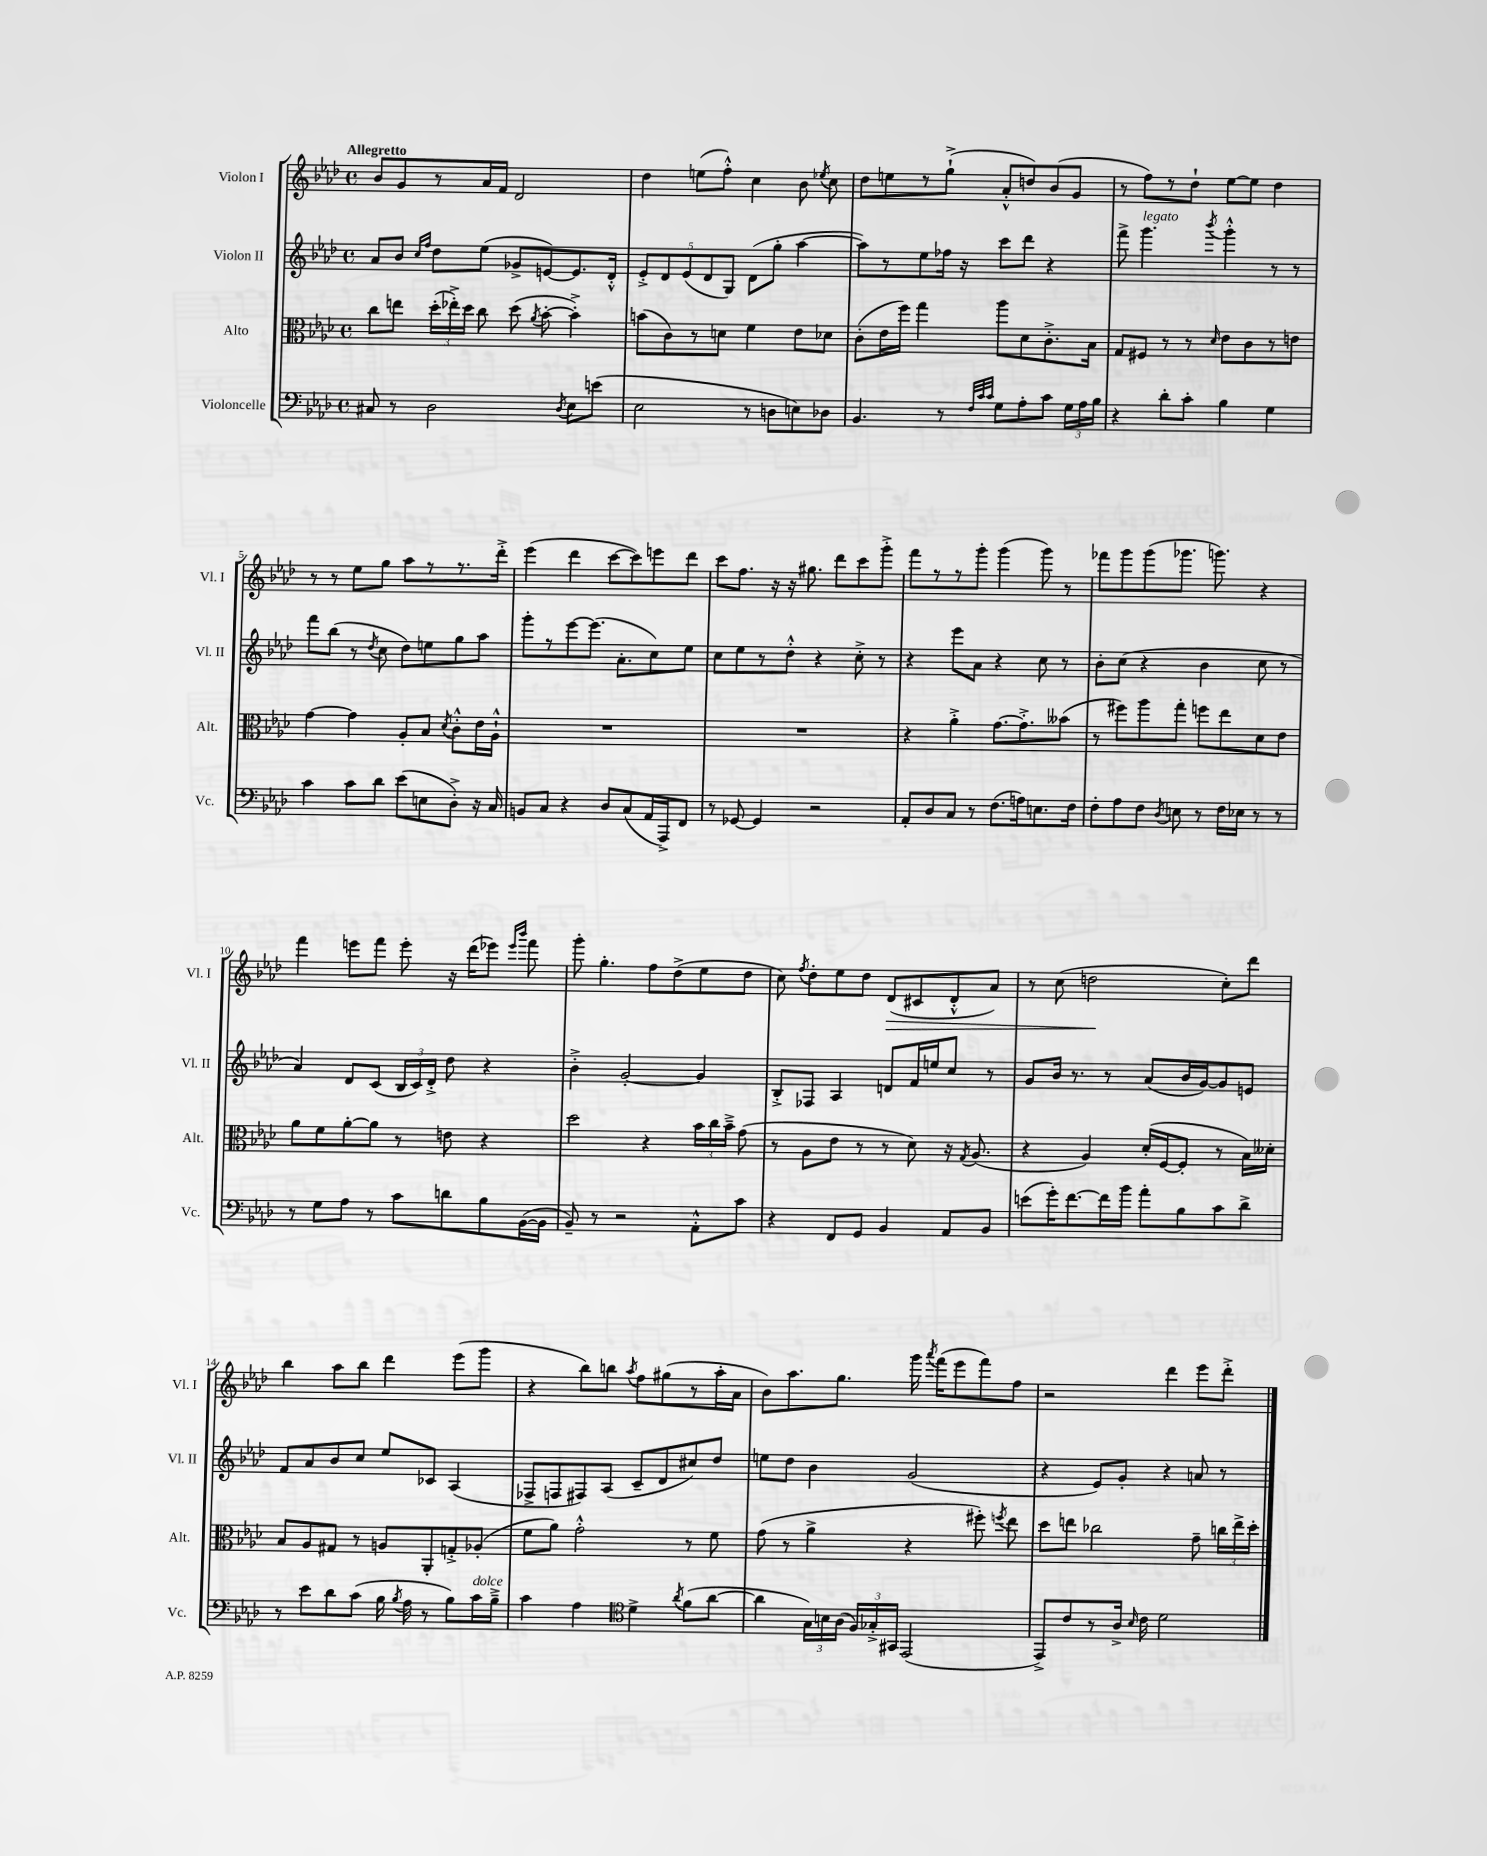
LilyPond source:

<<
\new StaffGroup <<
\new Staff = "s0" \with { instrumentName = "Violon I" shortInstrumentName = "Vl. I" } {
    \clef treble \key aes \major \defaultTimeSignature \time 4/4 \tempo "Allegretto"
    \autoBeamOff bes'8[ g'8 r8 aes'16 f'16] des'2 |
    des''4 e''8[( f''8]-.-^) c''4 bes'8 \acciaccatura { ees''8 } c''8 |
    des''8[ e''8 r8 g''8]-!->( aes'8[-.-^ d''8) bes'8( g'8] |
    r8 f''8[) r8 des''8]-! ees''8[~ ees''8] des''4 |
    r8 r8 ees''8[ g''8] aes''8[ r8 r8. des'''16]-.-> |
    ees'''4( des'''4 c'''8[~ c'''8) e'''8 des'''8] |
    c'''8[ f''8.] r16 r16 gis''8. des'''8[ c'''8 g'''8]-.-> |
    f'''8[ r8 r8 g'''8]-. g'''4( g'''8) r8 |
    fes'''8[ g'''8 g'''8( ges'''8.] g'''8.) r4 |
    f'''4 e'''8[ f'''8] e'''8-. r16 des'''16[( ees'''8]) \grace { ees'''16[ bes'''16] } f'''8 |
    g'''8-. g''4.-. f''8[ des''8->( ees''8 des''8] |
    c''8) \acciaccatura { f''8 } des''8[-. ees''8 des''8] des'8[\>( cis'8 des'8-.-^ aes'8]) |
    r8 c''8( d''2\! c''8[-.) des'''8] |
    bes''4 aes''8[ bes''8] des'''4 ees'''8[( g'''8] |
    r4 bes''8[) b''8] \acciaccatura { aes''8 } f''8[ gis''8( r8 aes''16-. aes'16] |
    bes'8[) aes''8. g''8.] g'''16 \acciaccatura { aes'''8 } f'''16[( ees'''8 f'''8) f''8] |
    r2 des'''4 ees'''8[ des'''8]-.-> \bar "|." |
}
\new Staff = "s1" \with { instrumentName = "Violon II" shortInstrumentName = "Vl. II" } {
    \clef treble \key aes \major \defaultTimeSignature \time 4/4
    \autoBeamOff aes'8[ bes'8] \grace { c''16[ f''16] } des''8[ ees''8]( ges'8[-> e'8~) e'8. des'16]-.-^ |
    \tuplet 5/4 { ees'8[-.-> des'8 ees'8( des'8 g8]) } des'8[( g''8]-. aes''4~ |
    aes''8[) r8 ees''8 fes''16] r16 c'''8[ des'''8] r4 |
    f'''8-> g'''4.^\markup { \italic "legato" } \acciaccatura { bes'''8 } g'''4-.-^ r8 r8 |
    f'''8[ bes''8]( r8 \acciaccatura { des''8 } c''8 des''8[) e''8 g''8 aes''8] |
    g'''8[-. r8 ees'''8~ ees'''8.]( aes'8.[-. c''8) ees''8] |
    c''8[ ees''8 r8 des''8]-.-^ r4 c''8-.-> r8 |
    r4 ees'''8[ aes'8] r4 c''8 r8 |
    bes'8[-. c''8]( r4 bes'4 c''8 r8 |
    aes'4) des'8[ c'8]( \tuplet 3/2 { bes16[ c'16) des'16]-.-> } des''8 r4 |
    bes'4-.-> g'2~-. g'4 |
    bes8[-.-> fes8] aes4 d'8[ f'16 e''16 c''8] r8 |
    g'8[ bes'16] r8. r8 aes'8[( bes'16 g'16~) g'8 e'8] |
    f'8[ aes'8 bes'8 c''8] ees''8[ ces'8] aes4( |
    fes8[-> f8 fis8) aes8]( c'8[-- des'8 cis''8) des''8] |
    e''8[ des''8] bes'4 g'2( |
    r4 ees'8[) g'8]-. r4 a'8 r8 \bar "|." |
}
\new Staff = "s2" \with { instrumentName = "Alto" shortInstrumentName = "Alt." } {
    \clef alto \key aes \major \defaultTimeSignature \time 4/4
    \autoBeamOff c''8[ e''8] \tuplet 3/2 { des''16[-.( ees''16-.->) des''16] } c''8 des''8( \acciaccatura { aes'8 } bes'8~-. bes'4-.->) |
    b'8[( c'8) r8 d'8] f'4 ees'8[ des'8] |
    c'8[-.( ees'16 f''16]) g''4 aes''8[ des'8 c'8.-.-> bes16] |
    g8[ fis8] r8 r8 \grace { des'16 } ees'8[ c'8 r8 e'8] |
    g'4~ g'4 aes8[-. bes8] \acciaccatura { des'8 } c'8[-.-^ ees'16 aes16]-!-^ |
    R1 |
    R1 |
    r4 aes'4-.-> g'8.[~ g'8.-.-> beses'8]( |
    r8 fis''8[) aes''8 g''8]-. f''8[ ees''8 des'8 ees'8] |
    aes'8[ f'8 aes'8~-. aes'8] r8 e'8 r4 |
    des''2 r4 \tuplet 3/2 { bes'16[ c''16 bes'16]---> } g'8( |
    r8 aes8[ ees'8] r8 r8 des'8) r16 \acciaccatura { g8 } aes8.( |
    r4 aes4) des'16[-.( f16~ f8]-. r8 bes16[) deses'16]-. |
    bes8[ aes8 gis8] r8 a8[ aes,8-. g8-.-> aes8]-.( |
    f'8[ aes'8]) g'2-.-^ r8 f'8 |
    g'8( r8 aes'4-> r4 fis''8-.) \acciaccatura { f''8 } ees''8 |
    des''8[ e''8] ces''2 g'8-- \tuplet 3/2 { c''16[ e''16-> des''16]-. } \bar "|." |
}
\new Staff = "s3" \with { instrumentName = "Violoncelle" shortInstrumentName = "Vc." } {
    \clef bass \key aes \major \defaultTimeSignature \time 4/4
    \autoBeamOff cis8 r8 des2 \acciaccatura { des8 } ees8[ e'8]( |
    ees2 r8 d8[ e8) des8] |
    bes,4. r8 \grace { f32[ c'32 c'32] } g8[ aes8-. c'8] \tuplet 3/2 { g16[ aes16 bes16] } |
    r4 des'8[-. c'8]-. bes4 g4 |
    c'4 c'8[ des'8] ees'8[( e8 des8]-.->) r16 c16 |
    b,8[ c8] r4 des8[ c8( aes,16 aes,,16->) f,8] |
    r8 ges,8~ ges,4 r2 |
    aes,8[-. des8 c8] r8 f8.[( a16) e8. f16] |
    f8[-. aes8 f8] \acciaccatura { des8 } e8 r8 f16[ ees16] r8 r8 |
    r8 g8[ aes8] r8 c'8[ d'8 bes8 bes,16~( bes,16] |
    bes,8--) r8 r2 aes,8[-.-^ c'8] |
    r4 f,8[ g,8] bes,4 aes,8[ bes,8] |
    e'8[( g'16-.) f'8.~ f'16 bes'16] aes'8[-. bes8 c'8 des'8]-> |
    r8 ees'8[ des'8 c'8]( bes16 \acciaccatura { bes8 } aes16 r8 bes8[) c'16^\markup { \italic "dolce" } bes16]---> |
    c'4 aes4 \clef tenor des'4-> \acciaccatura { aes'8 } f'8[( aes'8]~ |
    aes'4 \tuplet 3/2 { g16[) b16 aes16]( } \tuplet 3/2 { f16[) ges16-.-> gis,16] } ees,2( |
    ees,8[->) c'8 r8 aes16]-> \grace { bes16 } c'16 des'2 \bar "|." |
}
>>
>>
